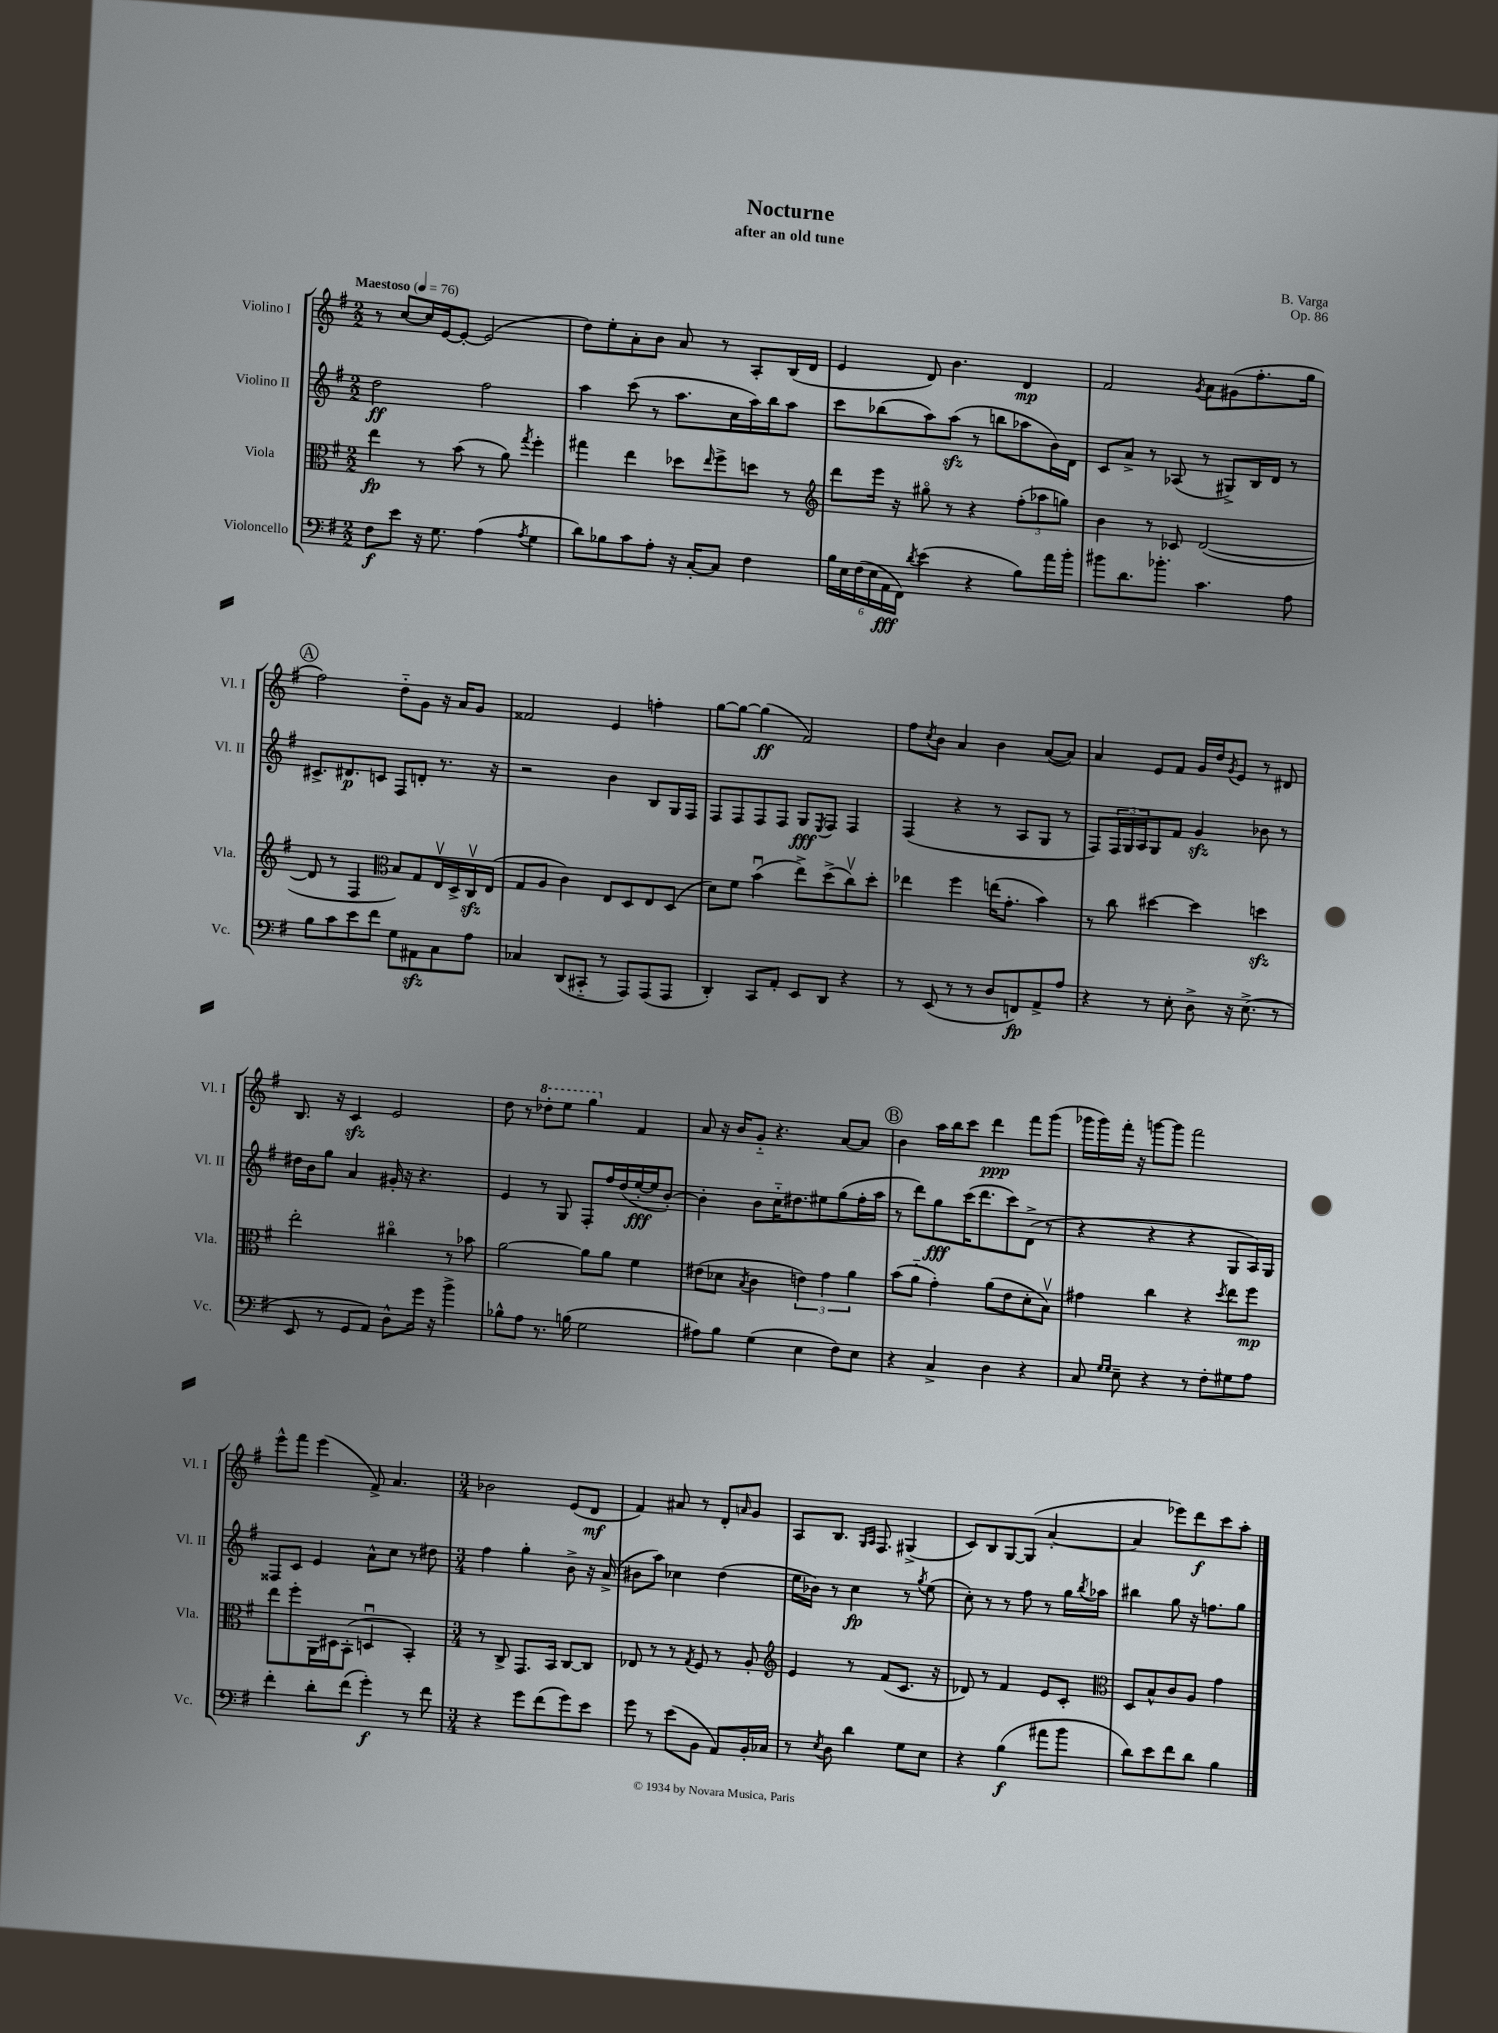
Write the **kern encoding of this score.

**kern	**dynam	**kern	**dynam	**kern	**dynam	**kern	**dynam
*part4	*part4	*part3	*part3	*part2	*part2	*part1	*part1
*staff4	*staff4	*staff3	*staff3	*staff2	*staff2	*staff1	*staff1
*I"Violoncello	*	*I"Viola	*	*I"Violino II	*	*I"Violino I	*
*I'Vc.	*	*I'Vla.	*	*I'Vl. II	*	*I'Vl. I	*
*clefF4	*	*clefC3	*	*clefG2	*	*clefG2	*
*k[f#]	*	*k[f#]	*	*k[f#]	*	*k[f#]	*
*M2/2	*	*M2/2	*	*M2/2	*	*M2/2	*
*MM76	*	*MM76	*	*MM76	*	*MM76	*
=1	=1	=1	=1	=1	=1	=1	=1
!	!	!	!	!	!	!LO:TX:a:B:t=Maestoso	!
8F#\L	f	4ee\	fp	2dd\	ff	8r	.
8e\J	.	.	.	.	.	[8cc/L	.
16r	.	8r	.	.	.	16cc/L]	.
8.G\	.	.	.	.	.	[16e/J	.
.	.	(8b\	.	.	.	8e'/J_	.
(4A\	.	8r	.	2ff#\	.	(2e/]	.
.	.	8a\)	.	.	.	.	.
8qA/	.	8qgg/	.	.	.	.	.
4G\	.	4ff#'\	.	.	.	.	.
=2	=2	=2	=2	=2	=2	=2	=2
8d\L)	.	4gg#X\	.	4aa\	.	8dd\L)	.
8B-X\	.	.	.	.	.	8ee'\	.
8c\	.	4ee\	.	(8ccc\	.	8a'\	.
8A'\J	.	.	.	8r	.	8b\J	.
16r	.	8dd-X\L	.	8.aa\L	.	8a/	.
[16C'/KL	.	.	.	.	.	.	.
.	.	16qqee/	.	.	.	.	.
8C/J]	.	8ff#^\	.	.	.	8r	.
.	.	.	.	16cc\L	.	.	.
4F#\	.	8ddn\J	.	16aa\)	.	8A'/L	.
.	.	.	.	16bb\J	.	.	.
.	.	8r	.	8aa\J	.	(16B/L	.
.	.	.	.	.	.	16d/JJ	.
=3	=3	=3	=3	=3	=3	=3	=3
*	*	*clefG2	*	*	*	*	*
24B\LL	.	8ddd\L	.	8ccc\L	.	4e/	.
24E\	.	.	.	.	.	.	.
(24F#\	.	.	.	.	.	.	.
24E\	.	16eee\Jk	.	(8bb-X\	.	.	.
24AA\	fff	.	.	.	.	.	.
.	.	16r	.	.	.	.	.
24FF#\JJ)	.	.	.	.	.	.	.
8qd/	.	.	.	.	.	.	.
(4e\	.	8gg#X\	.	8aa\)	.	8d/)	.
.	.	8r	.	(8aazz\J	.	4.b\	.
4r	.	4r	.	8r	.	.	.
.	.	.	.	8bbn\L	.	.	.
8B\L)	.	(12ff#'\L	.	8aa-X\	.	4d/	mp
.	.	12aa-X\	.	.	.	.	.
16a\L	.	.	.	16b\L)	.	.	.
.	.	12ggn\J)	.	.	.	.	.
16b'\JJ	.	.	.	16d\JJ	.	.	.
=4	=4	=4	=4	=4	=4	=4	=4
8b#X\L	.	4b\	.	8c/L	.	2f#/	.
8.d\	.	.	.	8a^/J	.	.	.
.	.	8r	.	8r	.	.	.
8.b-X'\J	.	.	.	.	.	.	.
.	.	8c-X/	.	(8A-X/	.	.	.
.	.	.	.	.	.	8qg/	.
4.c\	.	([2d/	.	8r	.	8a\L	.
.	.	.	.	8G#X^/L)	.	(8g#X\	.
.	.	.	.	16B/L	.	8.ff#'\	.
.	.	.	.	16d/JJ	.	.	.
8A\	.	.	.	8r	.	.	.
.	.	.	.	.	.	16gg\Jk	.
!!LO:LB:g=z
!!LO:REH:place=s1:t=A
=5	=5	=5	=5	=5	=5	=5	=5
8B\L	.	8d/]	.	8.c#X^/L	.	2ff#\)	.
8c\	.	8r	.	.	.	.	.
.	.	.	.	8.d#X/	p	.	.
8e\	.	4F#/	.	.	.	.	.
8f#\J	.	.	.	8cn/J	.	.	.
*	*	*clefC3	*	*	*	*	*
8G\L	.	8B/L)	.	8F#/L	.	8dd\L	.
8AA#Xzz\	.	8G/	.	8dn'/J	.	8g\J	.
8C\	.	16Ev/L	.	8.r	.	16r	.
.	.	16D^/	.	.	.	16a/KL	.
8A\J	.	16Czzv/	.	.	.	8g/J	.
.	.	(16E/JJ	.	16r	.	.	.
=6	=6	=6	=6	=6	=6	=6	=6
4C-X/	.	8G/L	.	2r	.	2f##X/	.
.	.	8A/J	.	.	.	.	.
(8DD/L	.	4c\)	.	.	.	.	.
8CC#X/J	.	.	.	.	.	.	.
8r	.	8E/L	.	4b\	.	4e/	.
8AAA/L)	.	8D/	.	.	.	.	.
(8AAA/	.	8E/	.	8B/L	.	4ffn'\	.
8AAA/J	.	(8D/J	.	16G/L	.	.	.
.	.	.	.	16F#/JJ	.	.	.
=7	=7	=7	=7	=7	=7	=7	=7
4DD'/)	.	8d\L)	.	8F#/L	.	[8gg\L	.
.	.	8f#\J	.	8F#/	.	8gg\J_	.
8CC/L	.	(4bu\	.	8F#/	.	(4gg\]	ff
8AA'/J	.	.	.	8F#/J	.	.	.
8EE/L	.	8ee^\L)	.	8G/L	fff	2f#/)	.
.	.	.	.	8qE/	.	.	.
8DD/J	.	(8dd^\	.	8F#/J	.	.	.
4r	.	8ccv\)	.	4F#/	.	.	.
.	.	8dd'\J	.	.	.	.	.
=8	=8	=8	=8	=8	=8	=8	=8
8r	.	4ee-X\	.	(4F#/	.	8ff#\L	.
.	.	.	.	.	.	8qcc/	.
(8EE/	.	.	.	.	.	8b\J	.
8r	.	4ff#\	.	4r	.	4a/	.
8r	.	.	.	.	.	.	.
8D/L	.	(16een\KL	.	8r	.	4b\	.
.	.	8.g'\J	.	.	.	.	.
8FFn/)	fp	.	.	8A/L	.	.	.
8AA^/	.	4b\)	.	8G/J	.	([8a/L	.
8A/J	.	.	.	8r	.	8a/J])	.
=9	=9	=9	=9	=9	=9	=9	=9
4r	.	8r	.	8F#/L)	.	4a/	.
.	.	8cc\	.	24F#/L	.	.	.
.	.	.	.	24G/	.	.	.
.	.	.	.	24A/J	.	.	.
8r	.	[4dd#X\	.	8G/	.	8e/L	.
8E'\	.	.	.	8f#/J	.	8f#/J	.
8D^\	.	4dd#\]	.	4gzz/	.	16g/LL	.
.	.	.	.	.	.	16dd/J	.
.	.	.	.	.	.	8qg/	.
16r	.	.	.	.	.	8e/J	.
(8.E^\	.	.	.	.	.	.	.
.	.	4ddnzz\	.	8b-X\	.	8r	.
8r	.	.	.	8r	.	8d#X/	.
!!LO:LB:g=z
=10	=10	=10	=10	=10	=10	=10	=10
8EE/	.	2ee'\	.	16dd#X\LL	.	8.B/	.
.	.	.	.	16b\J	.	.	.
8r	.	.	.	8gg\J	.	.	.
.	.	.	.	.	.	16r	.
8GG/L	.	.	.	4a/	.	4czz/	.
8AA/J)	.	.	.	.	.	.	.
8D^^\L	.	4cc#X\	.	16g#X'/	.	2e/	.
.	.	.	.	16r	.	.	.
16g\Jk	.	.	.	4.r	.	.	.
16r	.	.	.	.	.	.	.
4b^\	.	8r	.	.	.	.	.
.	.	8b-X\	.	.	.	.	.
=11	=11	=11	=11	=11	=11	=11	=11
8B-X^^\L	.	[2a\	.	4e/	.	8dd\	.
8A\J	.	.	.	.	.	8r	.
*	*	*	*	*	*	*8va	*
8.r	.	.	.	8r	.	8ddd-X'\L	.
.	.	.	.	8G/	.	8eee\J	.
(16Bn\	.	.	.	.	.	.	.
2G\	.	8a\L]	.	8F#'/L	.	4ggg\	.
.	.	8a\J	.	16ff#/L	.	.	.
.	.	.	.	(16dd/	.	.	.
*	*	*	*	*	*	*X8va	*
.	.	4f#\	.	[16ee'/	fff	4f#/	.
.	.	.	.	16ee/J]	.	.	.
.	.	.	.	[8b'/J)	.	.	.
=12	=12	=12	=12	=12	=12	=12	=12
8A#X\L)	.	(8e#X\L	.	4b'\]	.	8a/	.
8B\J	.	8d-X\J	.	.	.	16r	.
.	.	.	.	.	.	16b/KL	.
.	.	8qB/	.	.	.	.	.
(4G\	.	4c\	.	8b\L	.	8g/J	.
.	.	.	.	16cc\K	.	4.r	.
.	.	.	.	8.dd#X\	.	.	.
4E\	.	6en\)	.	.	.	.	.
.	.	.	.	8ee#X\	.	.	.
.	.	6g\	.	.	.	.	.
8F#\L)	.	.	.	(8gg\	.	[8a/L	.
.	.	6a\	.	.	.	.	.
8E\J	.	.	.	16ff#'\L	.	8a/J]	.
.	.	.	.	16aa\JJ	.	.	.
!!LO:REH:place=s1:t=B
=13	=13	=13	=13	=13	=13	=13	=13
4r	.	(8b\L	.	8r	.	4b\	.
.	.	8a\J	.	8ddd\L)	.	.	.
4C^/	.	4g'\)	.	8gg\	fff	16aa\LL	.
.	.	.	.	.	.	16bb\J	.
.	.	.	.	(16ccc\K	.	8ccc\J	.
.	.	.	.	8.ddd\	.	.	.
4D\	.	(8a\L	.	.	.	4ddd\	ppp
.	.	8e\	.	8ccc\)	.	.	.
4r	.	8d'\	.	(8d^\J	.	8fff#\L	.
.	.	8Bv\J)	.	8r	.	(8ggg\J	.
=14	=14	=14	=14	=14	=14	=14	=14
8C/	.	4g#X\	.	4r	.	16ggg-X\LL	.
.	.	.	.	.	.	16ggg-\)	.
16qqG/LL	.	.	.	.	.	.	.
16qqG/JJ	.	.	.	.	.	.	.
8E~\	.	.	.	.	.	16fff#'\JJ	.
.	.	.	.	.	.	16r	.
4r	.	4cc\	.	4r	.	[8gggn\L	.
.	.	.	.	.	.	8ggg\J]	.
8r	.	4r	.	4r	.	2fff#\	.
8F#'\L	.	.	.	.	.	.	.
.	.	8qdd/	.	.	.	.	.
8G#X\	.	8ee\L	.	8G/L	.	.	.
8A\J	.	8ff#\J	mp	16A/L)	.	.	.
.	.	.	.	16G/JJ	.	.	.
!!LO:LB:g=z
=15	=15	=15	=15	=15	=15	=15	=15
4f#'\	.	8ee\L	.	8F##X/L	.	8eee^^\L	.
.	.	8ff#'\	.	8c/J	.	8fff#\J	.
8d'\L	.	16AA\L	.	4e/	.	(4eee\	.
.	.	16D#X\J	.	.	.	.	.
(8f#\J	.	(8BB'\J	.	.	.	.	.
4g'\)	f	4Dnu/	.	8a^^\L	.	8f#^/)	.
.	.	.	.	8cc\J	.	4.a/	.
8r	.	4BB'/)	.	8r	.	.	.
8f#\	.	.	.	8dd#X\	.	.	.
=16	=16	=16	=16	=16	=16	=16	=16
*M3/4	*	*M3/4	*	*M3/4	*	*M3/4	*
4r	.	8r	.	4ff#\	.	2b-X\	.
.	.	8C^/	.	.	.	.	.
8g\L	.	8.GG/L	.	4gg'\	.	.	.
(8f#\	.	.	.	.	.	.	.
.	.	16BB/Jk	.	.	.	.	.
8g\)	.	[8C/L	.	8b^\	.	(8e/L	.
8e\J	.	8C/J]	.	16r	.	8d/J	mf
.	.	.	.	(16a^/	.	.	.
=17	=17	=17	=17	=17	=17	=17	=17
8g\	.	8E-X/	.	8b#X\L	.	4f#/)	.
8r	.	8r	.	8aa\J)	.	.	.
(8e\L	.	8r	.	4cc-X\	.	8a#X/	.
.	.	8qG/	.	.	.	.	.
8BB\J	.	8F#/	.	.	.	8r	.
8AA/L)	.	8r	.	(4dd\	.	8d'/L	.
.	.	.	.	.	.	16qqan/	.
16BB'/L	.	8A'/	.	.	.	8g/J	.
16C-X/JJ	.	.	.	.	.	.	.
=18	=18	=18	=18	=18	=18	=18	=18
*	*	*clefG2	*	*	*	*	*
8r	.	4e/	.	16ee\LL	.	8A/L	.
.	.	.	.	16b-X\JJ)	.	.	.
8qE/	.	.	.	.	.	.	.
8D\	.	.	.	8r	.	8.B/J	.
4d\	.	8r	.	4cc\	fp	.	.
.	.	.	.	.	.	16qqG/LL	.
.	.	.	.	.	.	16qqA/JJ	.
.	.	.	.	.	.	8.F#/	.
.	.	(8f#/L	.	.	.	.	.
8G\L	.	8.c/J	.	8r	.	(4G#X^/	.
.	.	.	.	8qgg/	.	.	.
8E\J	.	.	.	(8ee\	.	.	.
.	.	16r	.	.	.	.	.
=19	=19	=19	=19	=19	=19	=19	=19
4r	.	8d-X/)	.	8cc'\)	.	8c/L)	.
.	.	8r	.	8r	.	8B/	.
(4B\	f	4f#/	.	8r	.	[8G/	.
.	.	.	.	8ff#\	.	(8G/J]	.
8a#X\L	.	8e/L	.	8r	.	[4a'/	.
8b\J	.	8c'/J	.	16gg\LL	.	.	.
.	.	.	.	8qbb/	.	.	.
.	.	.	.	16aa-X\JJ	.	.	.
=20	=20	=20	=20	=20	=20	=20	=20
*	*	*clefC3	*	*	*	*	*
8d\L)	.	8D/L	.	4bb#X\	.	4a/]	.
8e\	.	8B^^/	.	.	.	.	.
8f#\	.	8c/	.	8gg\	.	8eee-X\L)	.
8d\J	.	8A/J	.	16r	.	8ddd\	f
.	.	.	.	8.ffn\L	.	.	.
4B\	.	4g\	.	.	.	8ccc\	.
.	.	.	.	8gg\J	.	8aa'\J	.
==	==	==	==	==	==	==	==
*-	*-	*-	*-	*-	*-	*-	*-
